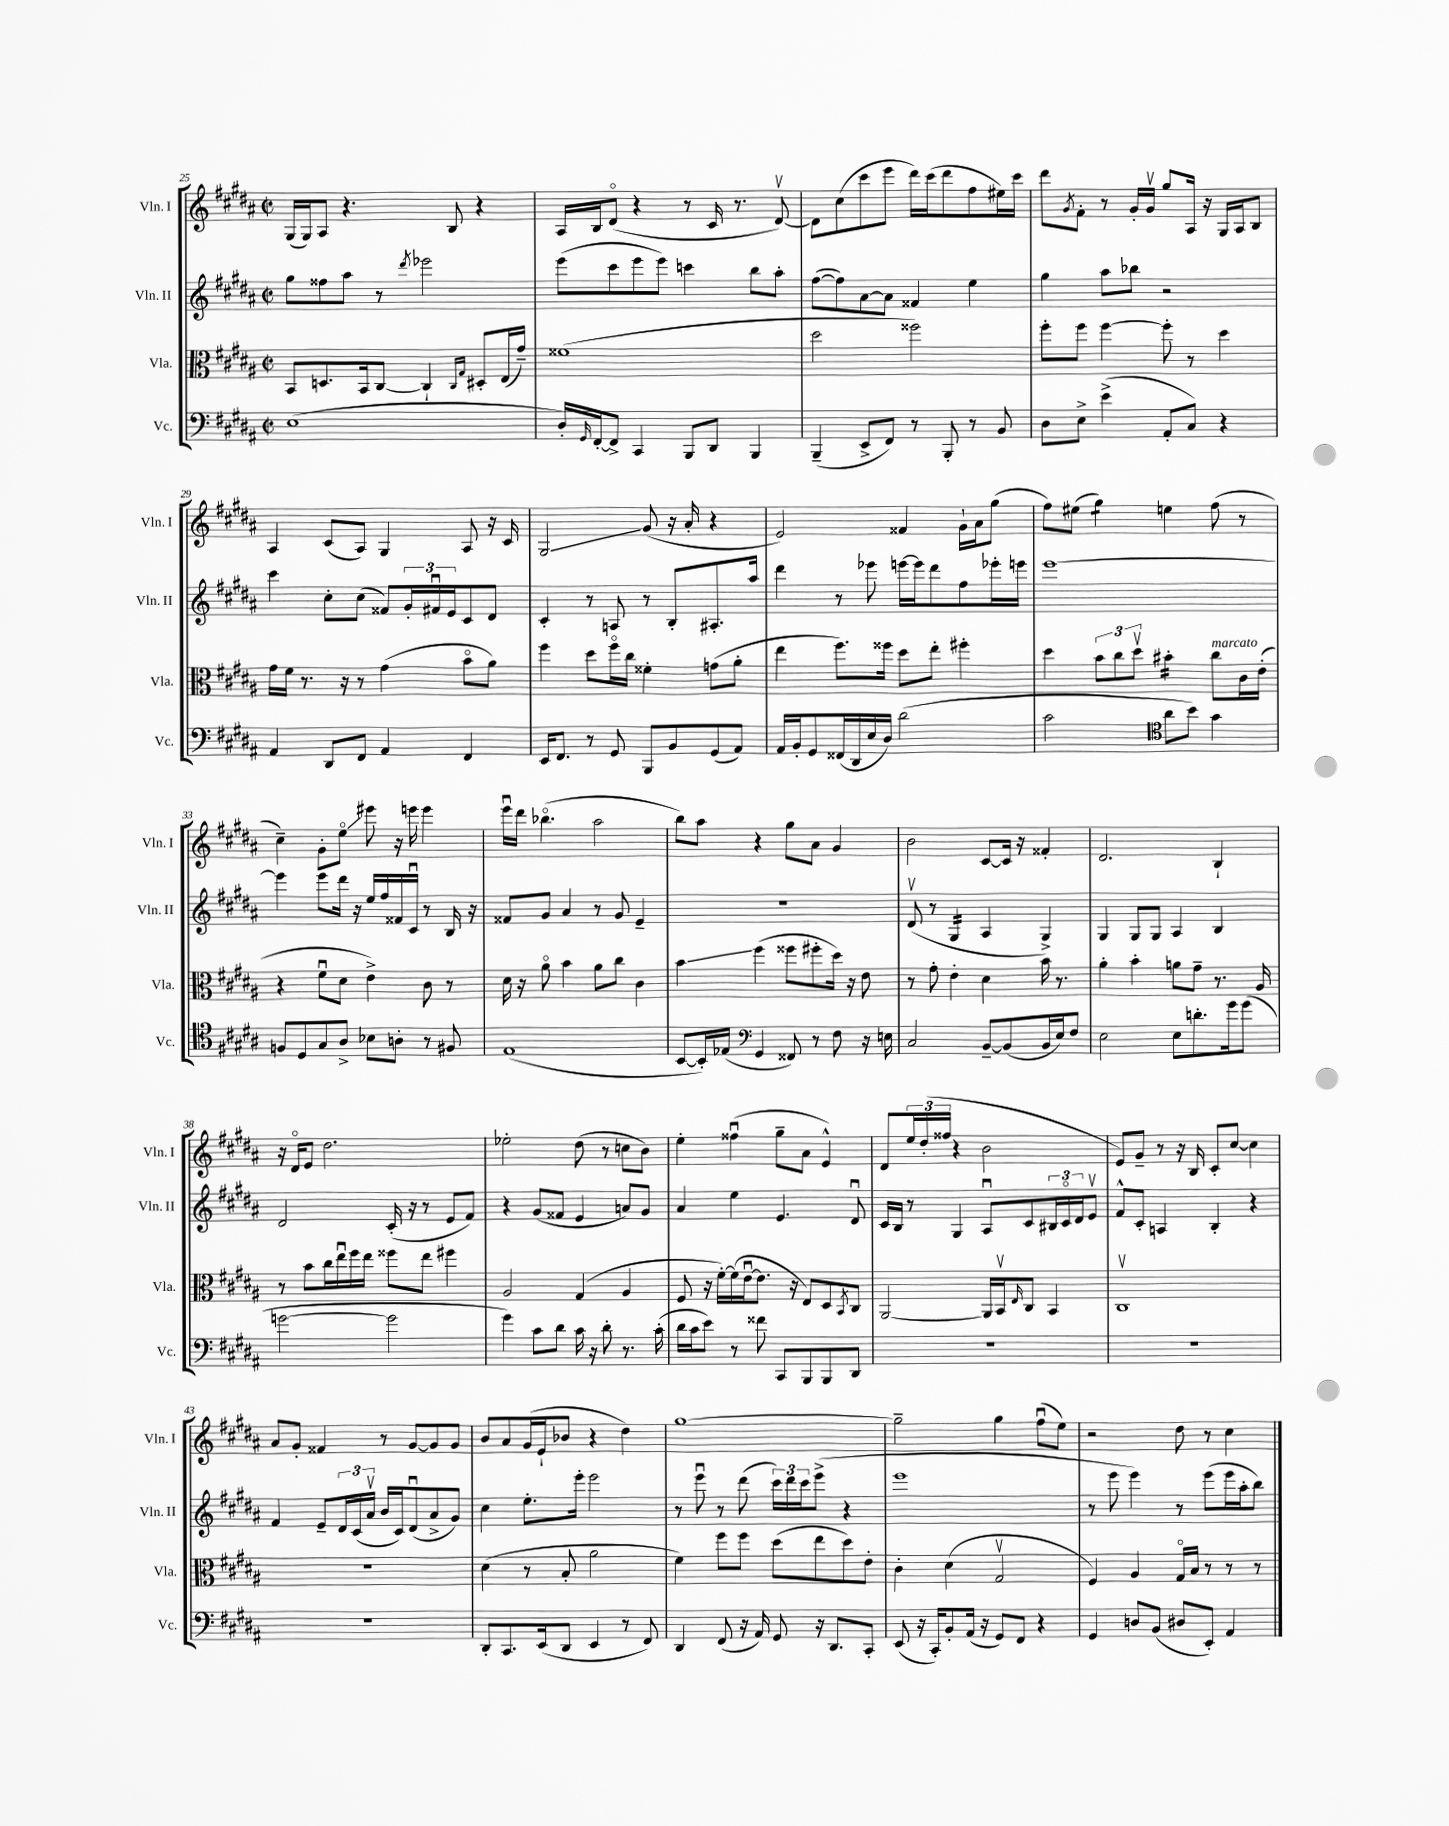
<<
\new StaffGroup <<
\new Staff = "s0" \with { instrumentName = "Vln. I" shortInstrumentName = "Vln. I" } {
    \clef treble \key b \major \defaultTimeSignature \time 2/2
    gis16( gis16) ais8 r4. b8 r4 |
    ais16 b16 dis'8\flageolet( r4 r8 cis'16 r8. dis'8~\upbow) |
    dis'8 cis''8( cis'''8 e'''8 dis'''16) cis'''16( dis'''8 fis''8 eis''16) cis'''16 |
    dis'''8 \acciaccatura { gis'8 } fis'8-. r8 gis'16-. gis'16\upbow gis''8 ais16 r16 gis16 ais16 b8 |
    ais4 cis'8( ais8) gis4 ais8 r16 cis'16 |
    gis2\glissando gis'8( r16 ais'16-. r4 |
    e'2) fisis'4 gis'16-! ais'16 gis''8( |
    fis''8) eis''8( gis''4:8) e''4 fis''8( r8 |
    cis''4--) gis'8-. e''8\flageolet\glissando eis'''8 r16 e'''16 e'''4 |
    e'''16\downbow dis'''16 bes''4.\flageolet( ais''2 |
    b''8) ais''8 r4 gis''8 ais'8 gis'4 |
    b'2 cis'8~ cis'16 r16 fisis'4-. |
    dis'2. b4-! |
    r16 dis'16\flageolet e'8 dis''2. |
    ees''2-. dis''8( r8 c''8 b'8) |
    e''4-. fisis''4\downbow( gis''8-- ais'8 e'4-^) |
    dis'8 \tuplet 3/2 { e''16 dis''16-.( fisis''16 } r4 b'2 |
    e'8) gis'8-- r8 r16 b16 cis'8-. cis''8~ cis''4 |
    ais'8 gis'8-. fisis'4 r8 gis'8~ gis'8 gis'8 |
    b'8 ais'8 gis'16( e'16-! bes'8 r4 dis''4) |
    gis''1~ |
    gis''2-- gis''4 fis''8\downbow( e''8) |
    r2 dis''8 r8 cis''4 \bar "|." |
}
\new Staff = "s1" \with { instrumentName = "Vln. II" shortInstrumentName = "Vln. II" } {
    \clef treble \key b \major \defaultTimeSignature \time 2/2
    gis''8 fisis''8 ais''8 r8 \acciaccatura { dis'''8 } ees'''2 |
    e'''8( cis'''8 e'''8 e'''8) c'''4 b''8 ais''8-. |
    fis''8~( fis''8) ais'8~ ais'8 fisis'4 e''4 |
    gis''4 ais''8 bes''8 r2 |
    cis'''4 cis''8-. cis''8( fisis'8) \tuplet 3/2 { gis'16-. fis'16\downbow e'16 } cis'8 dis'8 |
    cis'4-. r8 a8 r8 b8-. ais8.-. ais''16 |
    dis'''4 r8 ees'''8 e'''16~ e'''16 dis'''8 fis''8 ees'''16-. e'''16 |
    e'''1~ |
    e'''4 e'''8 dis'''16 r16 e''16 fis''16 fisis'16 cis'16\downbow r8 b16 r16 |
    fisis'8 gis'8 ais'4 r8 gis'8 e'4-- |
    r1 |
    dis'8\upbow( r8 gis4:16 ais4 gis4->) |
    gis4 gis8 gis8 ais4 b4 |
    dis'2 cis'16-.( r16 r8 e'8 fis'8) |
    r4 gis'8( fisis'8 e'4 a'8) gis'8 |
    ais'4 e''4 e'4. dis'8\downbow |
    cis'16 b16 r8 gis4 ais8\downbow cis'8 \tuplet 3/2 { bis16 cis'16\flageolet dis'16 } e'8\upbow |
    fis'8-^ cis'8-. a4 b4-. r4 |
    fis'4 e'8-- \tuplet 3/2 { dis'16 cis'16( ais'16\upbow } b'16 cis'16) dis'8\downbow( ais'8-> gis'8) |
    cis''4 e''8.-. e'''16-. e'''2 |
    r8 e'''8\downbow r8 dis'''8( \tuplet 3/2 { cis'''16) dis'''16 cis'''16 } e'''8->( r4 |
    e'''1 |
    r8 e'''8 e'''4) r8 e'''8( e'''16 ais''16-. b''8) \bar "|." |
}
\new Staff = "s2" \with { instrumentName = "Vla." shortInstrumentName = "Vla." } {
    \clef alto \key b \major \defaultTimeSignature \time 2/2
    b,8 d8. b,16 cis8~ cis4-! \grace { cis16 gis16 } dis8-. e16( gis'16--) |
    fisis'1( |
    dis''2 fisis''2) |
    fis''8-. fis''8 fis''4~ fis''8-. r8 dis''4 |
    gis'16 fis'16 r8. r16 r8 gis'4( b'8\flageolet ais'8) |
    fis''4 dis''8 fis''16\flageolet cis''16 fisis'4-. g'8( ais'8-. |
    e''4 fis''8.) fisis''16 dis''8 e''8-. fis''4-. |
    dis''4 \tuplet 3/2 { b'8 cis''8 dis''8\upbow } bis'4:16-. cis''8^\markup { \italic "marcato" } cis'16 e'16-.( |
    r4 fis'8\downbow dis'8 e'4->) cis'8 r8 |
    dis'16 r16 ais'8\flageolet b'4 ais'8 cis''8 cis'4 |
    b'4\glissando fis''4( fisis''8 fis''8-. dis''16) r16 e'8 |
    r8 gis'8-. e'4-. dis'4 b'16 r8. |
    ais'4-. b'4-. a'8 gis'8-- r8. ais16 |
    r8 b'8 cis''16 e''16\downbow fis''16 e''16 fisis''8 e''8 fis''4 |
    ais2 gis4( ais4 |
    fis8 r16 fis'16~-.) fis'16( e'16~\downbow e'8. r16 e8) dis8 \acciaccatura { b,8 } cis8 |
    ais,2~ ais,16 b,16\upbow \grace { e16 } cis8 b,4 |
    cis1\upbow |
    R1 |
    dis'4( r8 b8-. ais'2 |
    fis'4) fis''8 fis''8 dis''8( e''8 dis''8) e'8-. |
    cis'4-. dis'4( gis2\upbow |
    fis4) ais4 gis16\flageolet b16 r8 r8 r8 \bar "|." |
}
\new Staff = "s3" \with { instrumentName = "Vc." shortInstrumentName = "Vc." } {
    \clef bass \key b \major \defaultTimeSignature \time 2/2
    e1( |
    dis16-.) \grace { gis,16 } fis,16~-. fis,8-> cis,4 b,,8 dis,8 b,,4 |
    b,,4--( e,8-> fis,8) r8 b,,8-. r8 b,8 |
    dis8 e8-> e'4->( ais,8-. cis8) r4 |
    ais,4 dis,8 fis,8 ais,4 fis,4 |
    e,16 fis,8. r8 gis,8 b,,8 b,8 gis,8( ais,8) |
    ais,16 b,16-. gis,8 fisis,16( dis,16 e16 dis16) dis'2( |
    cis'2 \clef tenor ais'8 b'8) gis'4 |
    f8 dis8 gis8 ais8-> bes8 a8-. r8 fis8 |
    e1( |
    b,8~ b,16-.) ees16( \clef bass gis,4 fisis,8) r8 fis8 r16 e16 |
    cis2 b,8~-- b,8( b,16 e16) fis8 |
    e2 e8 d'8.-. gis'16 gis'8( |
    g'2~ g'2 |
    gis'4) cis'8 dis'8 cis'16 r16 dis'8-. r8. cis'16-.( |
    dis'16 cis'16 e'8) r8 fisis'8 cis,8 b,,8 b,,8 dis,8 |
    R1 |
    R1 |
    R1 |
    dis,8-. cis,8. e,16( dis,8 e,4 r8 fis,8) |
    dis,4 fis,8( r16 ais,16) gis,8 r16 dis,8. cis,8-. |
    e,8( r16 cis,16-.) b,8-. ais,16( r16 gis,8) fis,8 r4 |
    gis,4 d8 b,8( dis8 e,8-.) ais,4 \bar "|." |
}
>>
>>
\layout { \context { \Score currentBarNumber = #25 } }
